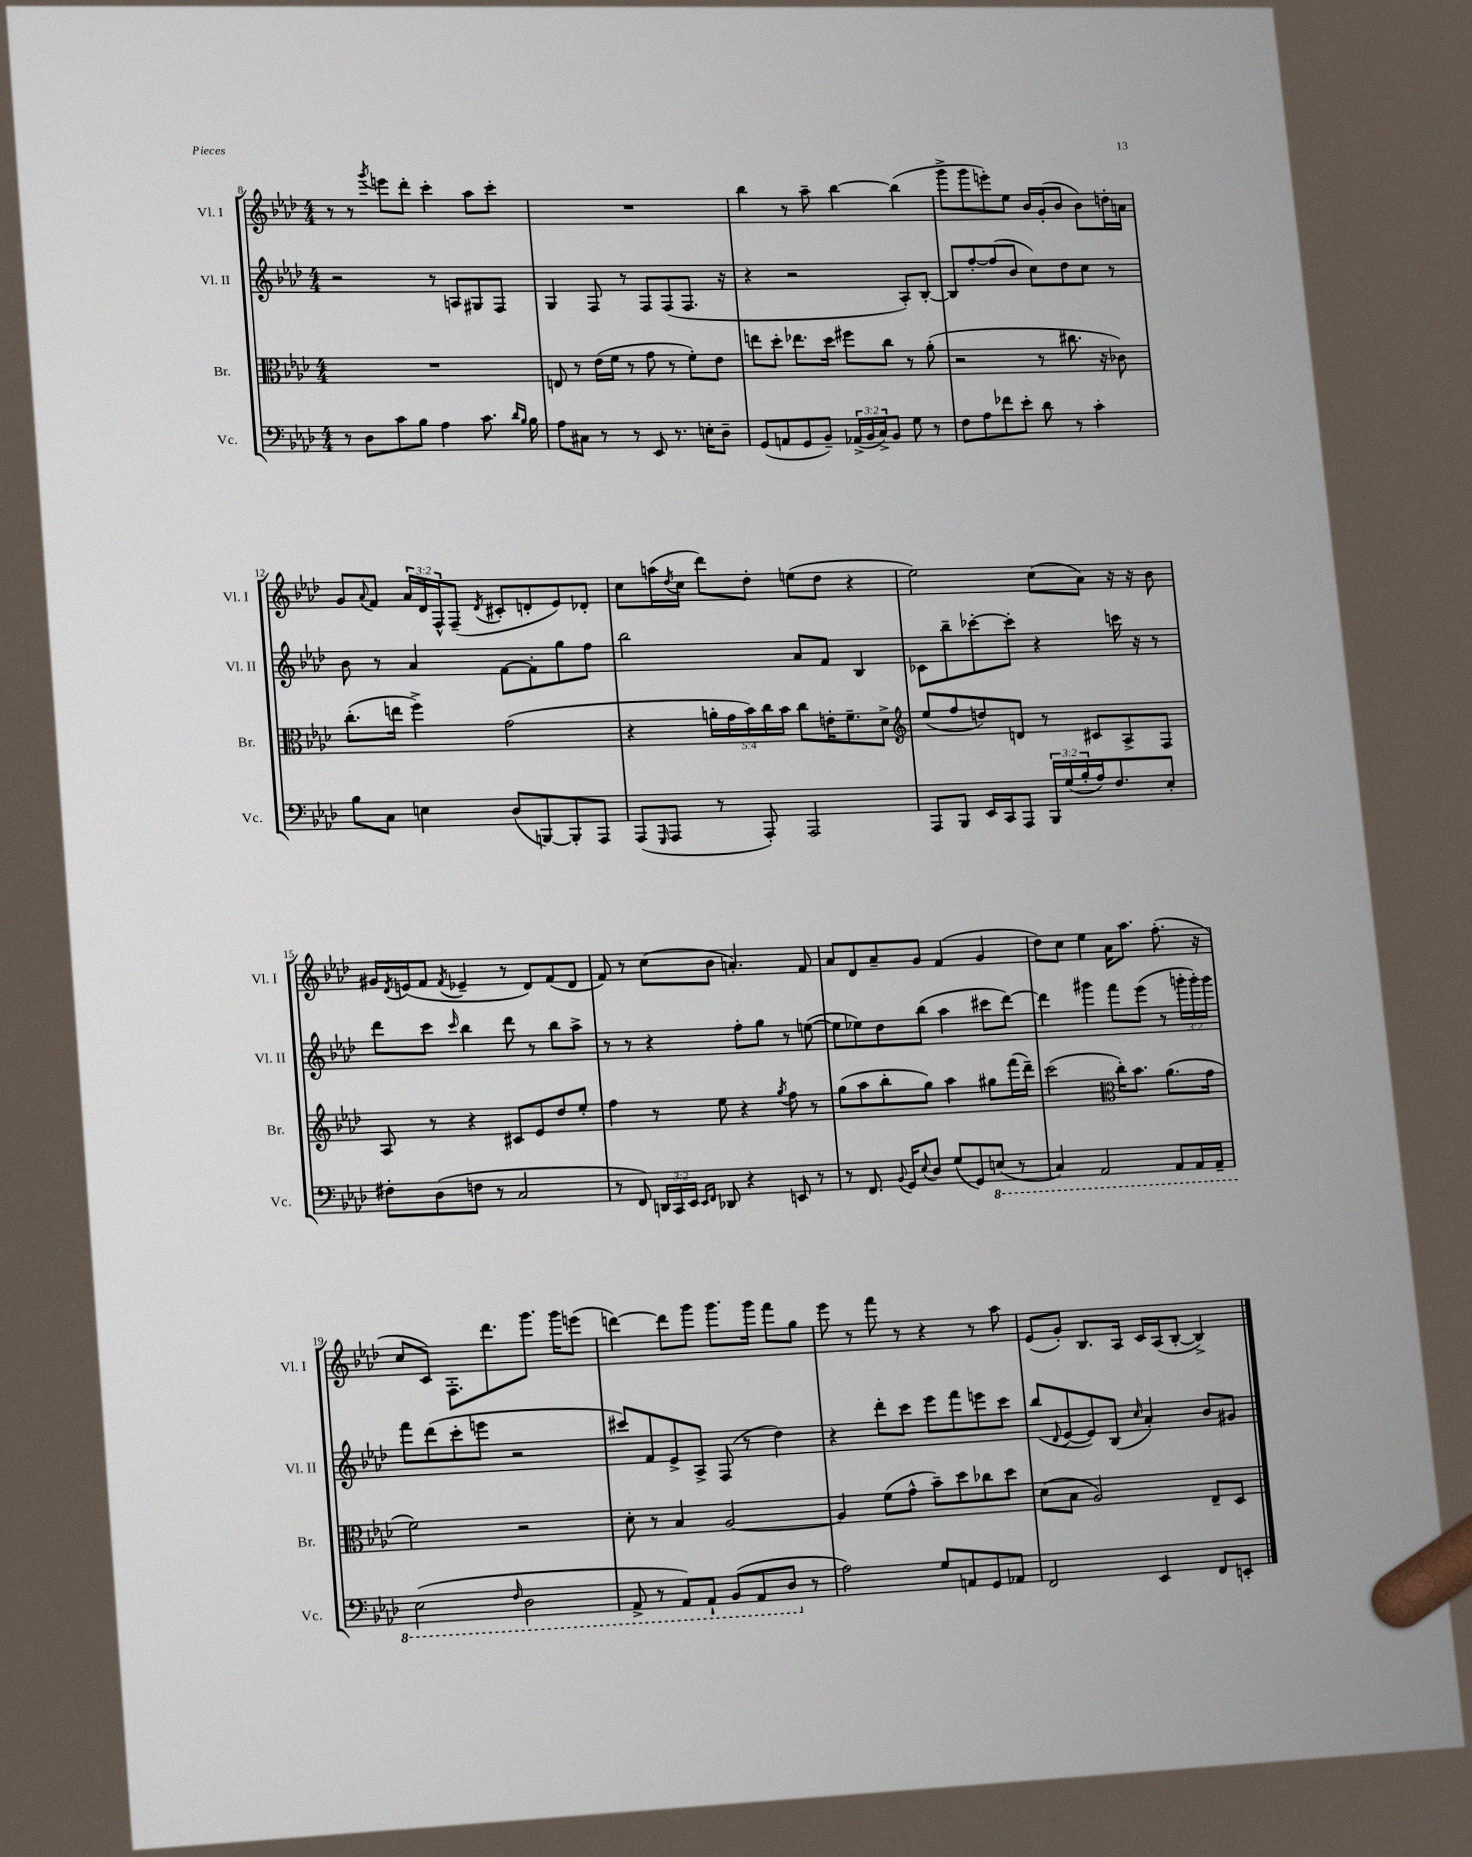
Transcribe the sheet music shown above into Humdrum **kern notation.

**kern	**kern	**kern	**kern
*staff4	*staff3	*staff2	*staff1
*clefF4	*clefC3	*clefG2	*clefG2
*k[b-e-a-d-]	*k[b-e-a-d-]	*k[b-e-a-d-]	*k[b-e-a-d-]
*M4/4	*M4/4	*M4/4	*M4/4
8r	1r	2r	8r
8D-	.	.	8r
.	.	.	8qggg
8c	.	.	8eee
8B-	.	.	8ddd-'
4A-	.	8r	4ccc'
.	.	8A	.
8.c	.	8G#	8aa-
.	.	8F	8ccc'
16qqd-	.	.	.
16qqB-	.	.	.
16B-	.	.	.
=	=	=	=
8A-	8E	4G	1r
8C#	8r	.	.
8r	(16e-	8F	.
.	16f	.	.
8r	8r	8r	.
8EE-	8g	8F	.
8.r	8r	(8F	.
.	8f')	8.F	.
16E'	.	.	.
8D-~	8e-	.	.
.	.	16r	.
=	=	=	=
(8GG	8ee	4r	4bb-
8AA	8dd-'	.	.
8GG	8.ee-	2r	8r
8BB-~)	.	.	8aa-~
.	16dd-	.	.
(24AA-^	8ff#	.	[4bb-
24BB-	.	.	.
24C^)	.	.	.
8BB-	8cc	.	.
8G	8r	8A-')	(4bb-]
8r	(8a-'	[8B-'	.
=	=	=	=
8F	2r	8B-]	8ggg^
8A-	.	[8ff'	8ggg
8f-	.	(8ff]	8eee')
8e-'	.	8b-	8ee-
8d-	8r	8cc)	16b-
.	.	.	(16g'
8r	8.cc#	8dd-	8b-
4c'	.	8cc	8b-)
.	16r	.	.
.	8c-)	8r	16dd'
.	.	.	16a
=	=	=	=
8B-	(8.cc'	8b-	8g
.	.	.	8qqa-
8C	.	8r	8f
.	16ee	.	.
4E	4ff^)	4a-	24a-
.	.	.	24d-
.	.	.	24F^^
.	.	.	(8F~
.	.	.	8qd-
(8D-	(2g	[8f	8c#'
[8BBB)	.	8f']	8d'
8BBB']	.	8gg	8e-)
8AAA-	.	8ff	8d-'
=	=	=	=
(8AAA-	4r	2bb-	8cc
16qqGGG	.	.	.
8AAA-	.	.	(16aa
.	.	.	8qdd-
.	.	.	16cc
8r	20a'	.	8ddd-)
.	20g	.	.
.	20b-)	.	.
8AAA-')	.	.	8dd-'
.	20cc	.	.
.	20b-	.	.
2AAA-	8cc	8a-	(8ee
.	16e'	8f	8dd-
.	8.f~	.	.
.	.	4B-	4r
.	8d-^	.	.
=	=	=	=
*	*clefG2	*	*
8AAA-	(8ee-	8c-	2ee-)
8BBB-	8ff	8bb-~	.
16EE-	8dd)	[8ccc-'	.
16CC	.	.	.
8AAA-	8d	8ccc-']	.
24BBB-	8r	4r	(8cc
(24G	.	.	.
24B-'	.	.	.
16A-)	8c#	.	8a-)
8.F	.	.	.
.	8A-^	16ccc	16r
.	.	16r	16r
8E-'	8F	8r	8b-
=	=	=	=
8F#'	8A-	8ddd-	16g#
.	.	.	8qd-
.	.	.	(16e
(8D-	8r	8ccc	8f
.	.	16qqccc	8qf
8F	4r	4bb-	4e-~
8r	.	.	.
2C	8c#	8ddd-	8r
.	8e-	8r	8d-)
.	8dd-	8bb-	(8f
.	8ee-'	8aa-^	8d-
=	=	=	=
8r	4ff	8r	8f)
8FF)	.	8r	8r
24DD	8r	4r	(8cc
24CC	.	.	.
24EE-	.	.	.
16qqEE-	.	.	.
16qqFF	.	.	.
8DD-	8ee-	.	8b-
4r	4r	8ff'	4.a')
.	.	8gg	.
.	8qgg	.	.
8EE	8ff	8r	.
8r	8r	([8ee	8f
=	=	=	=
8r	(8gg	8ee]	8a-
8.FF	8aa-	8ee-)	8d-
.	8bb-'	8dd-	8a-~
8qqBB-	.	.	.
16GG	.	.	.
8qqE-	.	.	.
8D-	8gg)	(8bb-	8g
(8G	4aa-	4aa-	(4f
8GG)	.	.	.
(8EE	8gg#	8ccc#	4g
8r	(16fff	[8ddd-)	.
.	16ddd-~)	.	.
=	=	=	=
4CC)	(2ccc	4ddd-]	8dd-)
.	.	.	8cc
2AAA-	.	4ggg#	4ee-
*	*clefC3	*	*
.	16cc')	8fff	16a-
.	8.b-	.	8.aa-
.	.	(8eee-	.
8AAA-	(8.a-	8r	(8.ff'
16AAA-	.	24ggg'	.
.	.	24ggg')	.
16AAA-~	16g	.	16r
.	.	24ggg	.
=	=	=	=
(2EE-	2f)	8fff	8cc
.	.	(8ddd-	8c)
.	.	8ccc'	8.F'
.	.	8eee	.
.	.	.	8.ddd-
16qqFF	.	.	.
2DD-	2r	2r	.
.	.	.	8.ggg
.	.	.	16ggg
.	.	.	(8eee
=	=	=	=
8AAA-^	8d-'	8ccc#)	[4ddd)
8r	8r	8f	.
8AAA-)	4B-	8e-^	8ddd]
8AAA-`	.	8A-^	8ggg
(8BBB-	[2A-	(8F	8.ggg
8AAA-	.	8r	.
.	.	.	16ggg
8DD-	.	4dd-)	8fff
8r	.	.	8gg
=	=	=	=
2A-)	4A-]	4r	8eee-
.	.	.	8r
.	(8f	8ddd-'	8fff
.	8g^^	8ccc	8r
8G	8b-~)	8eee-	4r
8AA	8dd-	8fff	.
8GG	8cc-	8eee	8r
8AA-	8dd-	8ccc	8aa-
=	=	=	=
2FF	(8d-	(8bb-	(8e-
.	.	8qqd-	.
.	8B-	[8e-	8g')
.	2A-)	8e-])	8.B-
.	.	(8B-	.
.	.	.	16A-
.	.	16qqcc	.
4EE-	.	4a-')	16c
.	.	.	(16A-
.	.	.	[8B-'
8FF	8E-~	8b-	4B-^])
8EE'	8D-	8g#	.
==	==	==	==
*-	*-	*-	*-
